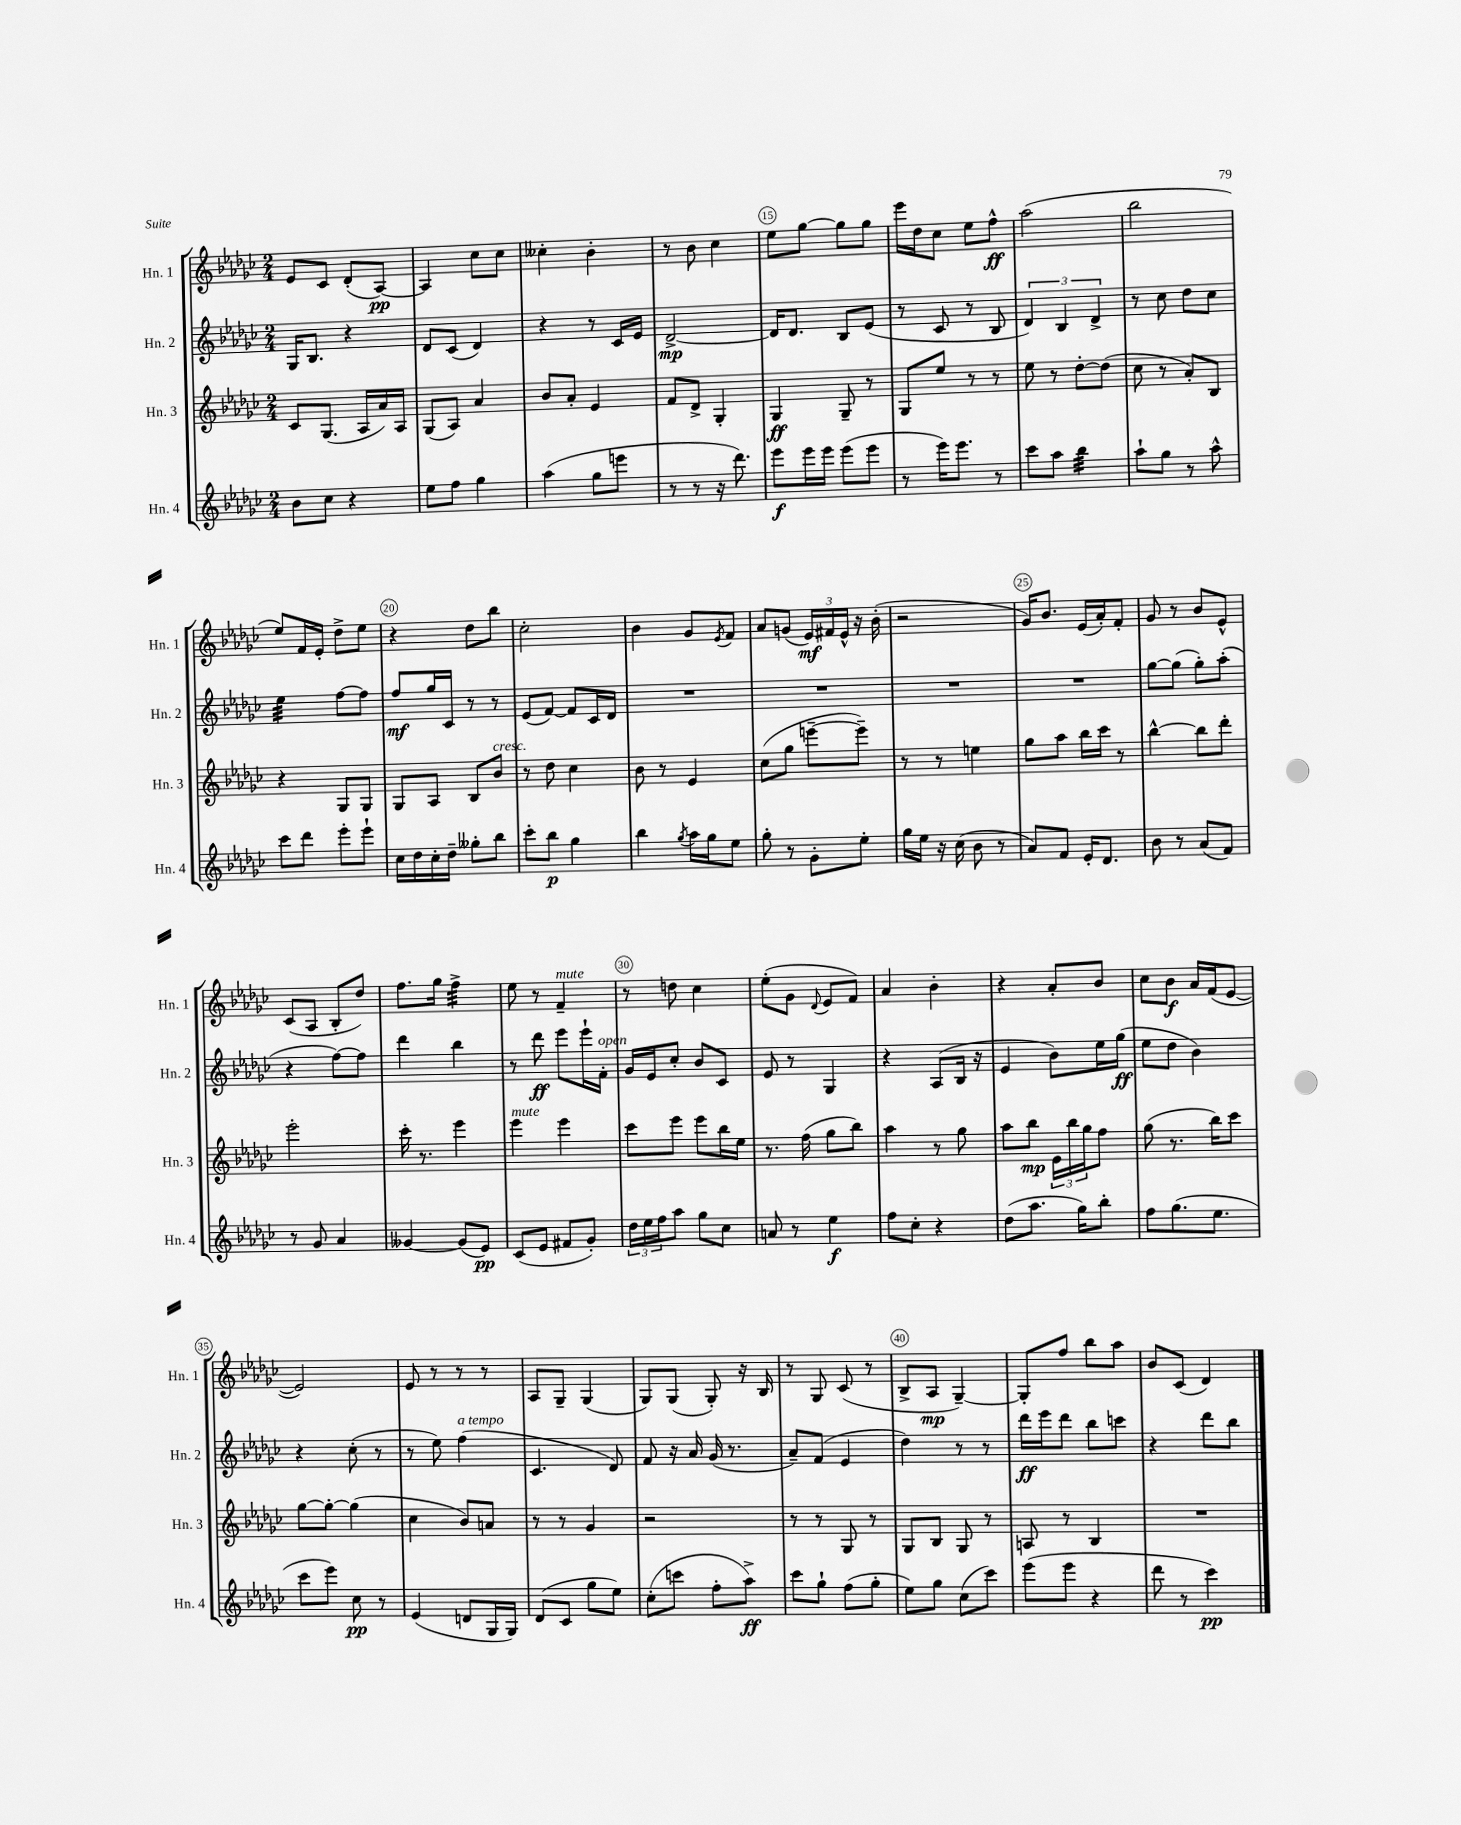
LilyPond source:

<<
\new StaffGroup <<
\new Staff = "s0" \with { instrumentName = "Hn. 1" shortInstrumentName = "Hn. 1" } {
    \clef treble \key ges \major \numericTimeSignature \time 2/4
    ees'8 ces'8 des'8-.( aes8~\pp) |
    aes4 ces''8 ces''8 |
    ceses''4-. bes'4-. |
    r8 bes'8 ces''4 |
    ees''8 ges''8~ ges''8 ges''8 |
    ees'''16 des''16 ces''8 ees''8 f''8-^\ff |
    aes''2( |
    bes''2 |
    ees''8) f'16 ees'16-. des''8-> ees''8 |
    r4 des''8 bes''8 |
    ces''2-. |
    bes'4 ges'8 \acciaccatura { ees'8 } f'8 |
    aes'8 g'8( \tuplet 3/2 { ees'16\mf) fis'16 ees'16-^ } r16 bes'16-.( |
    r2 |
    ges'16) bes'8. ees'16( aes'16-.) f'8-. |
    ges'8 r8 bes'8 ees'8-^ |
    ces'8( aes8 bes8-. des''8) |
    f''8. ges''16 f''4:32-> |
    ees''8 r8 f'4--^\markup { \italic "mute" } |
    r8 d''8 ces''4 |
    ees''8-.( ges'8 \appoggiatura { des'8 } ees'8 f'8) |
    aes'4 bes'4-. |
    r4 aes'8-. bes'8 |
    ces''8 bes'8\f aes'16 f'16( ees'8~ |
    ees'2) |
    ees'8 r8 r8 r8 |
    aes8 ges8-- ges4( |
    ges8) ges8( ges8-.) r16 bes16 |
    r8 ges8 ces'8( r8 |
    bes8-> aes8\mp ges4~--) |
    ges8-. f''8 bes''8 aes''8 |
    bes'8 ces'8( des'4) \bar "|." |
}
\new Staff = "s1" \with { instrumentName = "Hn. 2" shortInstrumentName = "Hn. 2" } {
    \clef treble \key ges \major \numericTimeSignature \time 2/4
    ges16 bes8. r4 |
    des'8 ces'8( des'4) |
    r4 r8 ces'16 ees'16 |
    des'2~->\mp |
    des'16 des'8. bes8 ees'8( |
    r8 ces'8 r8 bes8 |
    \tuplet 3/2 { des'4) bes4 des'4-> } |
    r8 ces''8 des''8 ces''8 |
    ees''4:32 f''8~ f''8 |
    f''8\mf ges''16 ces'16 r8 r8 |
    ees'8( f'8~) f'8 ces'16 des'16 |
    R2 |
    R2 |
    R2 |
    R2 |
    ges''8~ ges''8( ges''8-.) aes''8-.( |
    r4 f''8~) f''8 |
    des'''4 bes''4 |
    r8 des'''8\ff ees'''8 ees'''16-! f'16-.^\markup { \italic "open" } |
    ges'16 ees'16 ces''8-. bes'8 ces'8 |
    ees'8 r8 ges4 |
    r4 aes8( bes16 r16 |
    ees'4 bes'8) ees''16 ges''16\ff( |
    ees''8 des''8 bes'4) |
    r4 ces''8-.( r8 |
    r8 ees''8) f''4^\markup { \italic "a tempo" }( |
    ces'4. des'8) |
    f'8 r16 aes'16 ges'16( r8. |
    aes'8--) f'8( ees'4 |
    des''4) r8 r8 |
    des'''16\ff ees'''16 des'''8 bes''8 c'''8 |
    r4 des'''8 bes''8 \bar "|." |
}
\new Staff = "s2" \with { instrumentName = "Hn. 3" shortInstrumentName = "Hn. 3" } {
    \clef treble \key ges \major \numericTimeSignature \time 2/4
    ces'8 ges8.( aes16 aes'16) aes16 |
    ges8( aes8) aes'4 |
    bes'8 aes'8-. ees'4 |
    f'8 des'8-> ges4-. |
    ges4\ff ges8-- r8 |
    ges8 ees''8 r8 r8 |
    ees''8 r8 des''8~-. des''8( |
    ces''8 r8 aes'8-.) bes8 |
    r4 ges8 ges8 |
    ges8 aes8 bes8 bes'8^\markup { \italic "cresc." } |
    r8 des''8 ces''4 |
    bes'8 r8 ees'4 |
    ces''8( ges''8 e'''8~-- e'''8--) |
    r8 r8 e''4 |
    ges''8 aes''8 bes''16 ces'''16 r8 |
    bes''4~-^ bes''8 des'''8-. |
    ees'''2-. |
    ces'''16-. r8. ees'''4 |
    ees'''4^\markup { \italic "mute" } ees'''4 |
    ces'''8 ees'''8 ees'''8 bes''16 ees''16 |
    r8. f''16( ges''8 bes''8) |
    aes''4 r8 ges''8 |
    aes''8 bes''8\mp \tuplet 3/2 { ees'16 bes''16 ges''16 } f''8 |
    ges''8( r8. bes''16) ces'''8 |
    ges''8~ ges''8~-. ges''4( |
    ces''4 bes'8) a'8 |
    r8 r8 ges'4 |
    r2 |
    r8 r8 ges8 r8 |
    ges8 bes8 ges8 r8 |
    a8 r8 bes4 |
    R2 \bar "|." |
}
\new Staff = "s3" \with { instrumentName = "Hn. 4" shortInstrumentName = "Hn. 4" } {
    \clef treble \key ges \major \numericTimeSignature \time 2/4
    bes'8 ces''8 r4 |
    ees''8 f''8 ges''4 |
    aes''4( ges''8 e'''8 |
    r8 r8 r16 des'''8.) |
    ees'''8\f ees'''16 ees'''16 ees'''8( ees'''8 |
    r8 ees'''16) ees'''8. r8 |
    ces'''8 aes''8 bes''4:32 |
    aes''8-! ges''8 r8 aes''8-^ |
    ces'''8 des'''8 ees'''8-. ees'''8-! |
    ces''16 des''16 ces''16-. des''16-- geses''8-. bes''8 |
    ces'''8-. bes''8\p ges''4 |
    bes''4 \acciaccatura { ges''8 } aes''16 ges''16 ees''8 |
    ges''8-. r8 ges'8-. ees''8-. |
    ges''16 ees''16 r16 ces''16( bes'8 r8 |
    aes'8) f'8 ees'16-. des'8. |
    bes'8 r8 aes'8( f'8) |
    r8 ges'8 aes'4 |
    geses'4~ geses'8( ees'8\pp) |
    ces'8( ees'8 fis'8 ges'8-.) |
    \tuplet 3/2 { des''16 ees''16 f''16 } aes''8 ges''8 ces''8 |
    a'8 r8 ees''4\f |
    f''8 ces''8-. r4 |
    des''8( aes''8. ges''16) bes''8-. |
    f''8 ges''8.( ees''8. |
    ces'''8 ees'''8) ces''8\pp r8 |
    ees'4( d'8 ges16 ges16) |
    des'8( ces'8 ges''8 ees''8) |
    ces''8-.( c'''8 f''8-. aes''8->\ff) |
    ces'''8 ges''8-! f''8( ges''8-. |
    ees''8) ges''8 ces''8( ces'''8) |
    ees'''8( ees'''8 r4 |
    des'''8 r8 ces'''4\pp) \bar "|." |
}
>>
>>
\layout { \context { \Score currentBarNumber = #11 \override BarNumber.break-visibility = ##(#f #t #t) barNumberVisibility = #(every-nth-bar-number-visible 5) \override BarNumber.stencil = #(make-stencil-circler 0.1 0.3 ly:text-interface::print) } }
